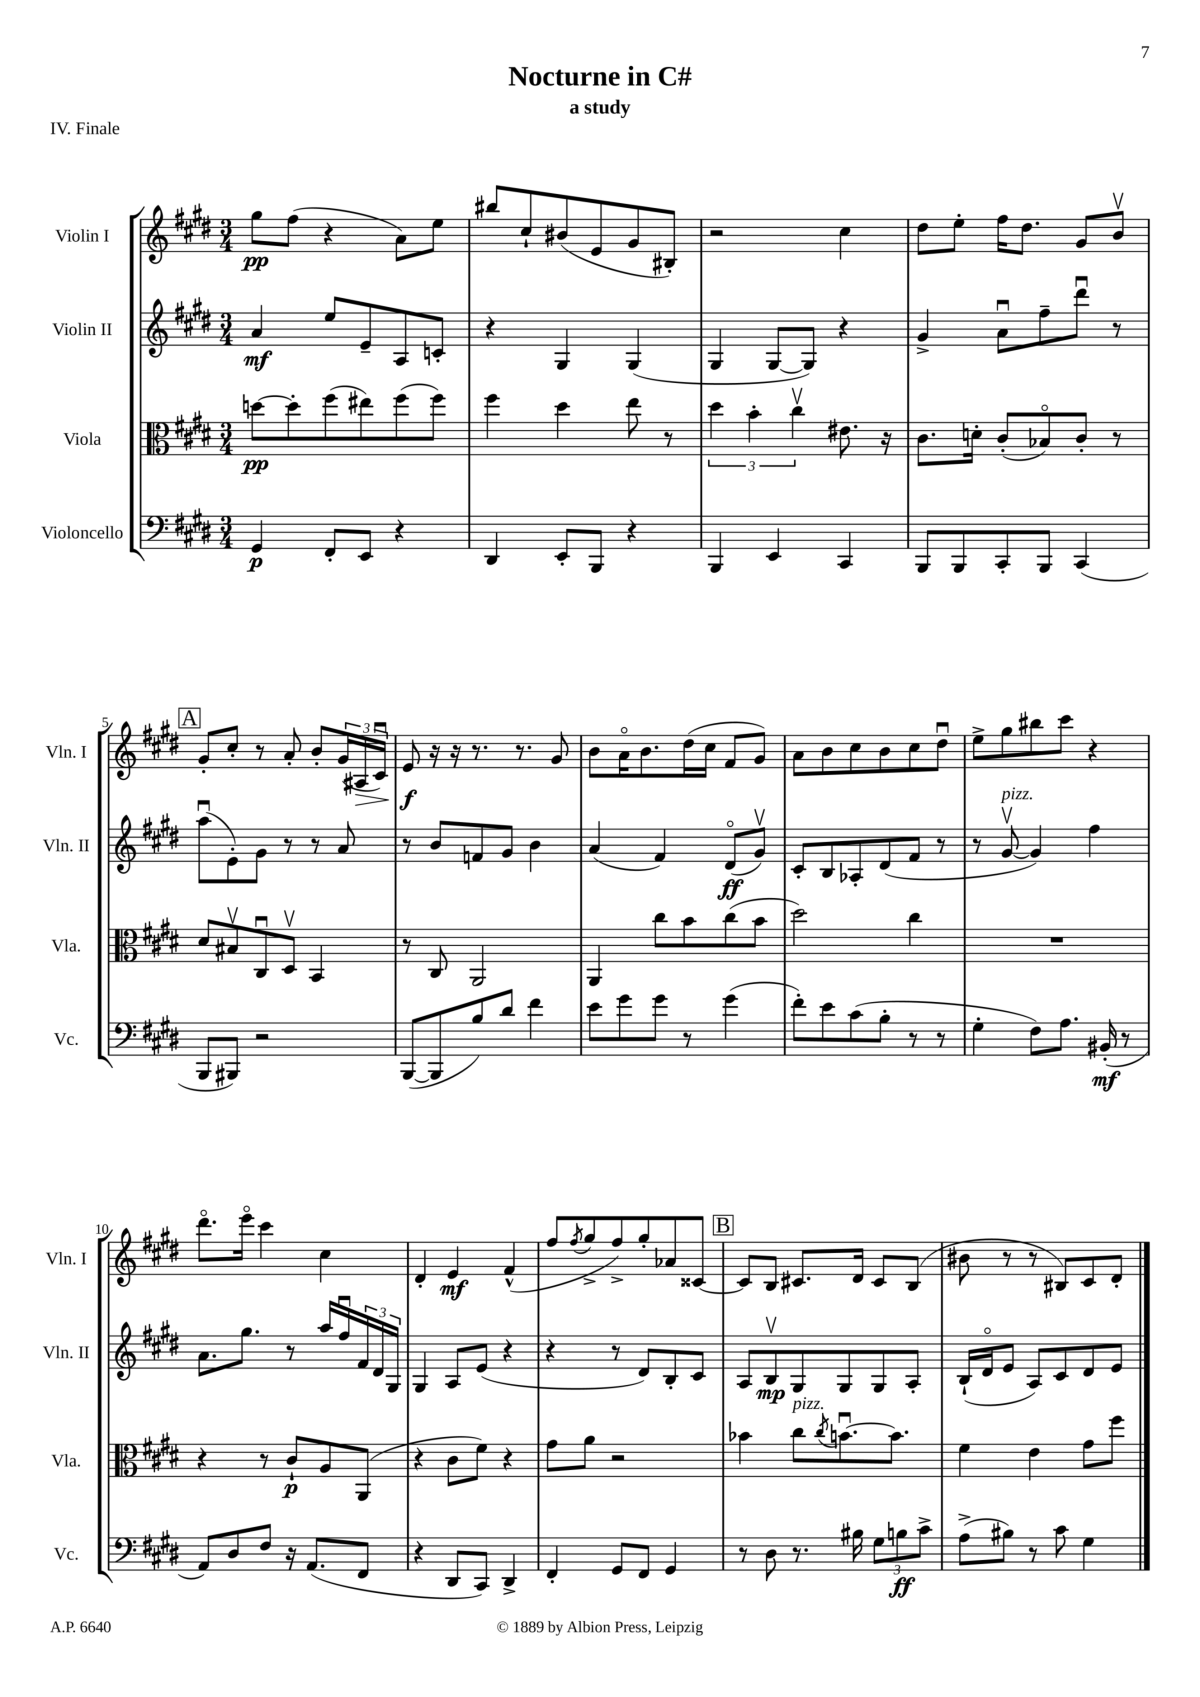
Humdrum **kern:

**kern	**kern	**kern	**kern
*staff4	*staff3	*staff2	*staff1
*clefF4	*clefC3	*clefG2	*clefG2
*k[f#c#g#d#]	*k[f#c#g#d#]	*k[f#c#g#d#]	*k[f#c#g#d#]
*M3/4	*M3/4	*M3/4	*M3/4
4GG#	[8dd	4a	8gg#
.	8dd']	.	(8ff#
8FF#'	(8ff#	8ee	4r
8EE	8ee#)	8e~	.
4r	(8ff#	8A	8a)
.	8ff#)	8c'	8ee
=	=	=	=
4DD#	4ff#	4r	8bb#
.	.	.	8cc#`
8EE'	4dd#	4G#	(8b#
8BBB	.	.	8e
4r	8ee	(4G#	8g#
.	8r	.	8B#')
=	=	=	=
4BBB	6dd#	4G#	2r
.	6b'	.	.
4EE	.	[8G#	.
.	6cc#v	.	.
.	.	8G#])	.
4CC#	8.e#	4r	4cc#
.	16r	.	.
=	=	=	=
8BBB	8.c#	4g#^	8dd#
8BBB	.	.	8ee'
.	16d'	.	.
8CC#'	(8c#'	8au	16ff#
.	.	.	8.dd#
8BBB	8B-o)	8ff#~	.
(4CC#	8c#'	8ddd#u	8g#
.	8r	8r	8bv
=	=	=	=
8BBB	8d#	(8aau	8g#'
8BBB#)	8B#v	8e')	8cc#'
2r	8C#u	8g#	8r
.	8D#v	8r	8a'
.	4BB	8r	8b'
.	.	8a	(24g#
.	.	.	24A#
.	.	.	24c#u)
=	=	=	=
([8BBB	8r	8r	8e
8BBB]	8C#	8b	16r
.	.	.	16r
8B)	2AA	8f	8.r
8d#	.	8g#	.
.	.	.	8.r
4f#	.	4b	.
.	.	.	8g#
=	=	=	=
8e	4AA	(4a	8b
8g#	.	.	16ao
.	.	.	8.b
8g#	8cc#	4f#)	.
8r	8b	.	(16dd#
.	.	.	16cc#
(4g#	(8cc#	(8d#o	8f#
.	8b	8g#v)	8g#)
=	=	=	=
8f#')	2dd#)	8c#'	8a
8e	.	8B	8b
(8c#	.	8A-'	8cc#
8B'	.	(8d#	8b
8r	4cc#	8f#	8cc#
8r	.	8r	8dd#u
=	=	=	=
4G#'	2.r	8r	8ee^
.	.	[8g#v	8gg#
8F#)	.	4g#])	8bb#
8.A	.	.	8ccc#
.	.	4ff#	4r
(16BB#'	.	.	.
8r	.	.	.
=	=	=	=
8AA)	4r	8.a	8.ddd#o
8D#	.	.	.
.	.	8.gg#	16eeeo
8F#	8r	.	4ccc#
16r	8c#`	8r	.
(8.AA	.	.	.
.	8A	16aa	4cc#
.	.	16ff#u	.
8FF#	(8AA	24f#	.
.	.	24d#	.
.	.	24G#	.
=	=	=	=
4r	4r	4G#	4d#'
8DD#	8c#	8A	4e
8CC#)	8f#)	(8e	.
4DD#^	4r	4r	(4f#^^
=	=	=	=
4FF#'	8g#	4r	8ff#
.	.	.	8qff#
.	8a	.	8gg#^
8GG#	2r	8r	8ff#^)
8FF#	.	8d#)	8gg#'
4GG#	.	8B'	8a-
.	.	8c#	[8c##
=	=	=	=
8r	4b-	8A	8c##]
8D#	.	8Bv	8B
8.r	8cc#	8G#	8.c#
.	8qcc#	.	.
.	[8.bu	8G#	.
16B#	.	.	16d#
12G#	.	8G#	8c#
.	8.b]	.	.
12B	.	.	.
.	.	8A'	(8B
12c#^	.	.	.
=	=	=	=
(8A^	4f#	(16B`	8b#
.	.	16d#o	.
8B#)	.	8e	8r
8r	4e	8A)	8r
8c#	.	8c#	8B#)
4G#	8g#	8d#	8c#
.	8ff#	8e	8d#'
==	==	==	==
*-	*-	*-	*-
